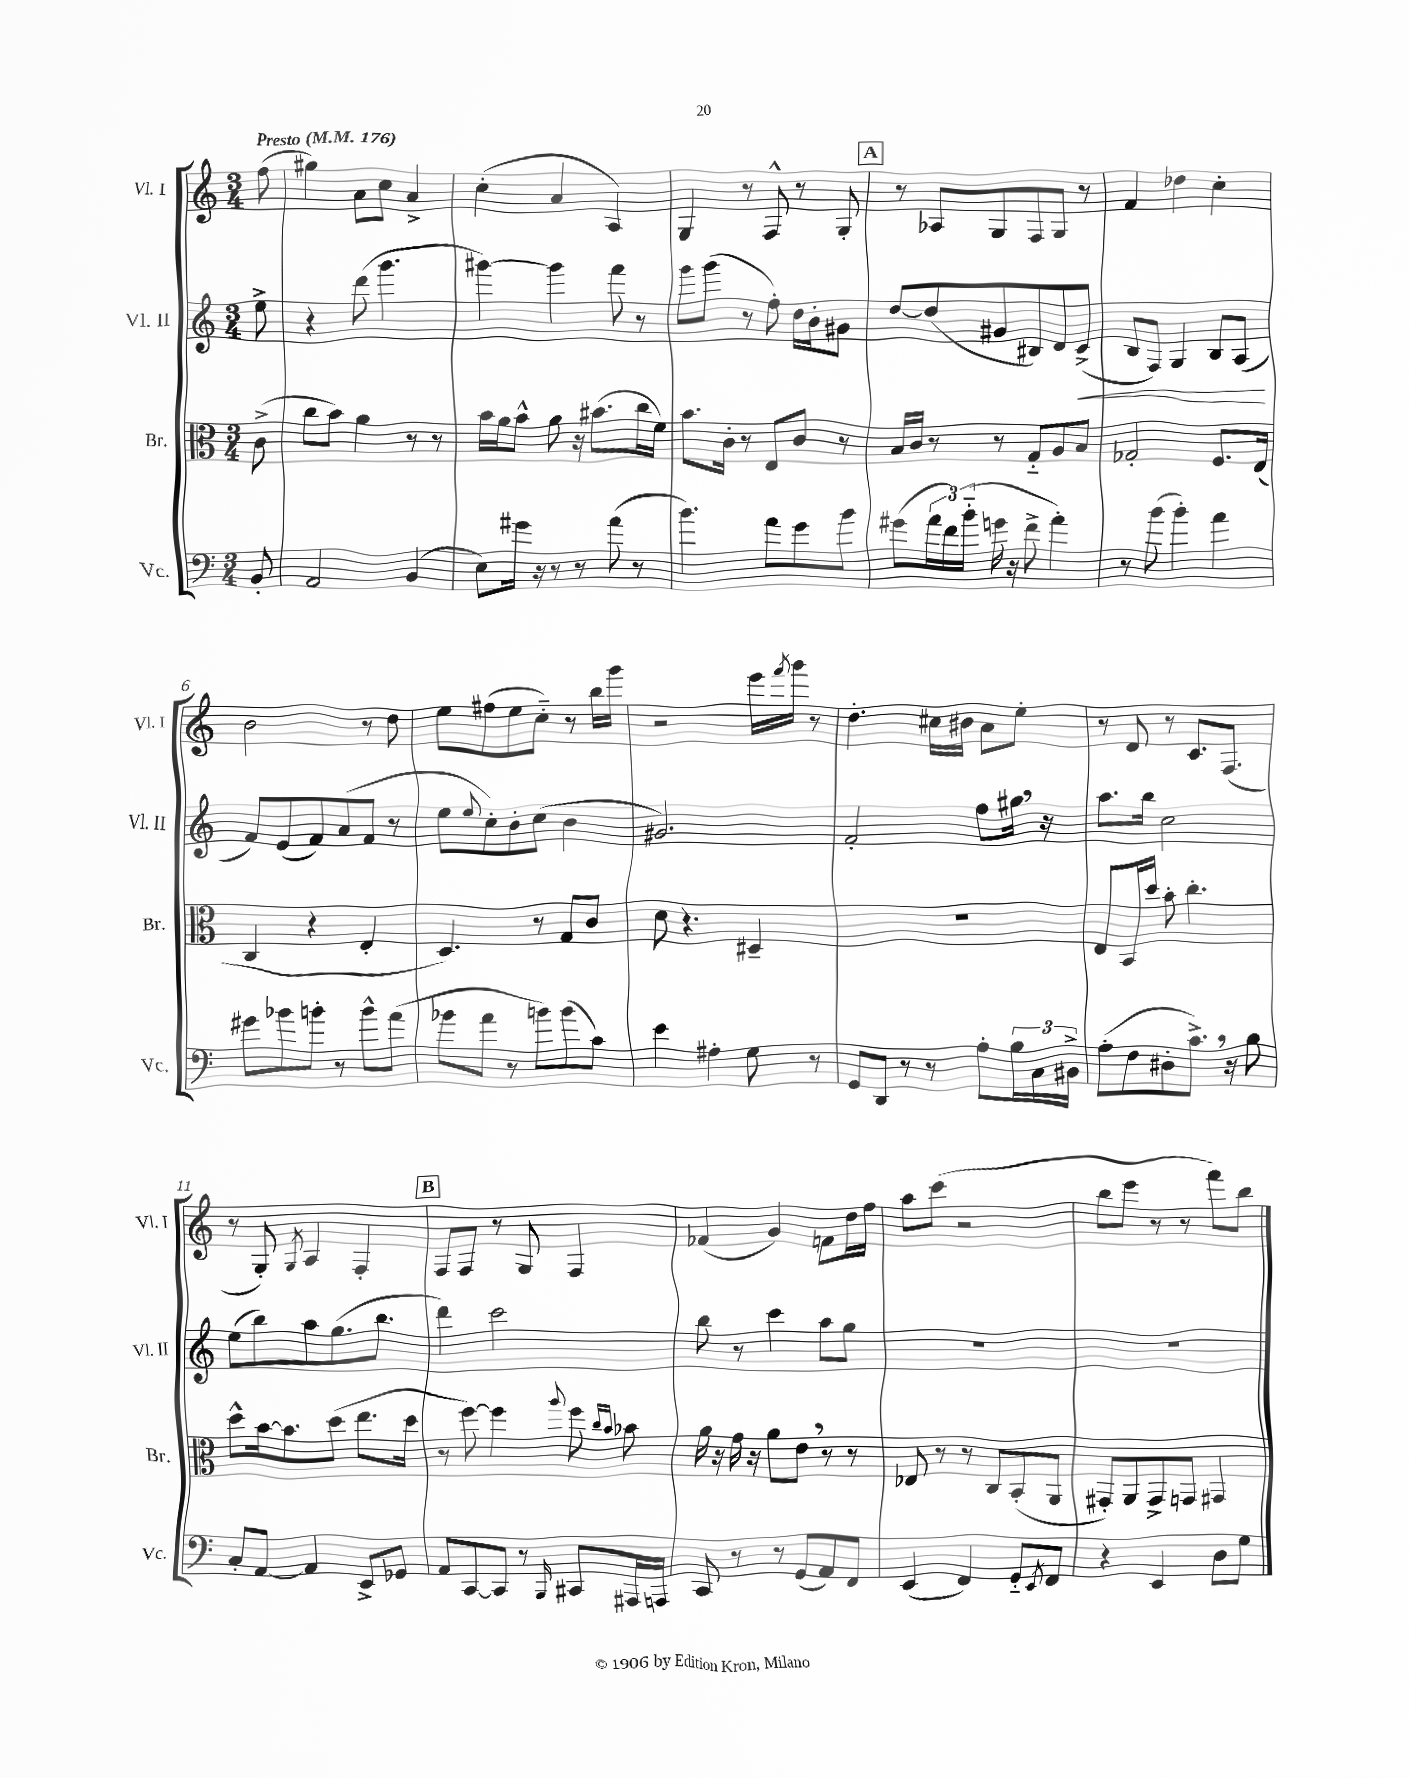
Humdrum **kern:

**kern	**kern	**kern	**kern
*staff4	*staff3	*staff2	*staff1
*clefF4	*clefC3	*clefG2	*clefG2
*k[]	*k[]	*k[]	*k[]
*M3/4	*M3/4	*M3/4	*M3/4
*MM176	*MM176	*MM176	*MM176
8BB'/	(8c^\	8ee^\	(8ff\
=	=	=	=
2AA/	8cc\L	4r	4gg#\)
.	8b\J)	.	.
.	4a\	(8ddd\	8a\L
.	.	4.ggg\	8cc\J
(4BB/	8r	.	4a^/
.	8r	.	.
=	=	=	=
8E\L)	16b\LL	[4ggg#\)	(4cc'\
.	16a\J	.	.
16g#\Jk	8b^^\J	.	.
16r	.	.	.
8r	8a\	4ggg#\]	4a/
8r	16r	.	.
.	(8.b#\L	.	.
(8a\	.	8fff\	4A/)
8r	16cc\L	8r	.
.	16f\JJ)	.	.
=	=	=	=
4.b\)	8.b\L	8ggg\L	4G/
.	.	(8ggg\J	.
.	16c'\Jk	.	.
.	8r	8r	8r
8a\L	8E/L	8ff'\)	8F^^/
8g\	8c/J	16dd\LL	8r
.	.	16b'\J	.
8b\J	8r	8g#\J	8G'/
=	=	=	=
(8g#\L	16B/LL	[8dd/L	8r
.	16c/JJ	.	.
24a\L	8r	(8dd/]	8A-/L
24f\)	.	.	.
(24b'~\JJ	.	.	.
16g\	8r	8g#/	8G/
16r	.	.	.
8f^\	8G'~/L	8B#/)	8F/
4a'\)	8A/	8d/	8G/J
.	8B/J	(8c^/J	8r
=	=	=	=
8r	2G-'/	8B/L	4f/
(8b\	.	8F/J)	.
4b'\)	.	4G/	4dd-\
4a\	8.F/L	8B/L	4cc'\
.	.	(8A/J	.
.	(16E/Jk	.	.
=	=	=	=
8g#\L	4C/	8f/L)	2b\
8b-\	.	(8e/	.
8b'\J	4r	8f/)	.
8r	.	(8a/	.
8b^^\L	4E'/	8f/J	8r
(8a\J	.	8r	8dd\
=	=	=	=
8b-\L	4.D/)	8ee\L	8ee\L
.	.	8qqee/	.
8a\J	.	8cc'\)	(8ff#\
8r	.	8b'\	8ee\
8b\L)	8r	(8cc\J	8cc'~\J)
(8b\	8G/L	4b\	8r
8c\J)	8c/J	.	16bb\LL
.	.	.	16ggg\JJ
=	=	=	=
4e\	8d\	2.g#/)	2r
.	4.r	.	.
4A#'\	.	.	.
8G\	4D#~/	.	16eee\LL
.	.	.	8qfff/
.	.	.	16ggg\JJ
8r	.	.	8r
=	=	=	=
8GG/L	2.r	2f'/	4.dd'\
8DD/J	.	.	.
8r	.	.	.
8r	.	.	16cc#\LL
.	.	.	16b#\JJ
8A'\L	.	8ff\L	8a\L
24B\L	.	16gg#\Jk	8ee'\J
24C\	.	.	.
.	.	16r	.
24BB#^\JJ	.	.	.
=	=	=	=
(8A'\L	8E/L	8.aa\L	8r
8F\	16BB/L	.	8d/
.	16dd/JJ	16bb\Jk	.
8D#'\	8b'\	2cc\	8r
8.c^\J)	4.cc'\	.	8.c/L
16r	.	.	(8.F/J
8B\	.	.	.
=	=	=	=
8C'/L	8dd^^\L	(8ee\L	8r
[8AA/J	[16b\k	8bb\)	8G'/)
.	8.b\]	.	.
.	.	.	8qG/
4AA/]	.	8aa\	4A/
.	(8dd\J	(8.gg\	.
8EE^/L	8.ee\L	.	4F'/
.	.	8.bb\J	.
8GG-/J	.	.	.
.	16dd\Jk	.	.
=	=	=	=
8AA/L	8r	4ddd\)	8F/L
[8CC/	[8ff\)	.	8F/J
8CC/]J	4ff\]	2ccc\	8r
8r	.	.	8G/
16qqBBB/	8qqaa/	.	.
8CC#/L	8ff\	.	4F/
.	16qqcc/LL	.	.
.	16qqb/JJ	.	.
16AAA#/L	8b-\	.	.
16AAA/JJ	.	.	.
=	=	=	=
8CC/	16a\	8bb\	(4f-/
.	16r	.	.
8r	16g\	8r	.
.	16r	.	.
8r	8a\L	4ccc\	4g/)
(8GG/L	8e\J	.	.
8AA/)	8r	8aa\L	8f\L
8FF/J	8r	8gg\J	16dd\L
.	.	.	16ff\JJ
=	=	=	=
(4EE/	8E-/	2.r	8aa\L
.	8r	.	(8ccc\J
4FF/)	8r	.	2r
.	8C/L	.	.
8GG'~/L	(8BB'/	.	.
8qEE/	.	.	.
8FF/J	8AA/J	.	.
=	=	=	=
4r	8GG#'/L)	2.r	8bb\L
.	8AA/	.	8eee\J
4EE/	8GG#^/	.	8r
.	8GG/J	.	8r
8D\L	4GG#/	.	8fff\L)
8G\J	.	.	8bb\J
==	==	==	==
*-	*-	*-	*-
